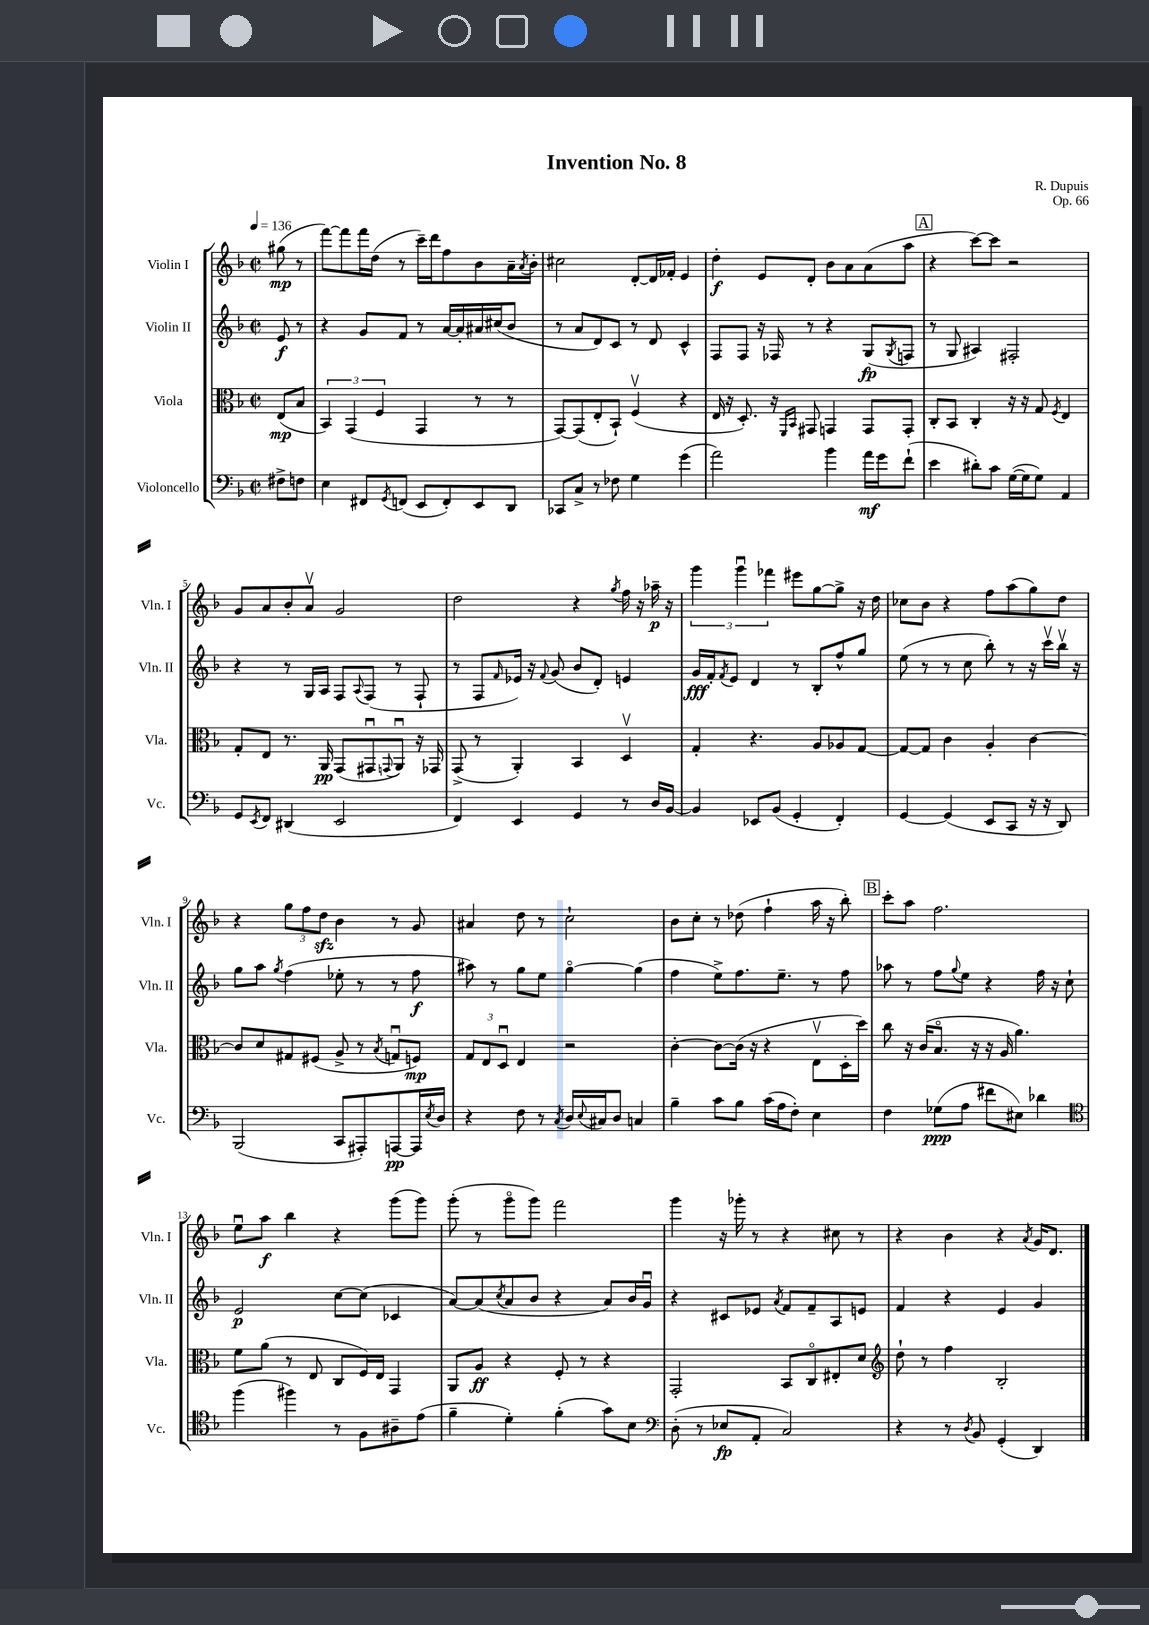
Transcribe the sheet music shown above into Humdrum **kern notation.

**kern	**dynam	**kern	**dynam	**kern	**dynam	**kern	**dynam
*part4	*part4	*part3	*part3	*part2	*part2	*part1	*part1
*staff4	*staff4	*staff3	*staff3	*staff2	*staff2	*staff1	*staff1
*I"Violoncello	*	*I"Viola	*	*I"Violin II	*	*I"Violin I	*
*I'Vc.	*	*I'Vla.	*	*I'Vln. II	*	*I'Vln. I	*
*clefF4	*	*clefC3	*	*clefG2	*	*clefG2	*
*k[b-]	*	*k[b-]	*	*k[b-]	*	*k[b-]	*
*M2/2	*	*M2/2	*	*M2/2	*	*M2/2	*
*met(c|)	*	*met(c|)	*	*met(c|)	*	*met(c|)	*
*MM136	*	*MM136	*	*MM136	*	*MM136	*
=	=	=	=	=	=	=	=
8F#X^\L	.	(8E/L	mp	8e/	f	(8gg#X\	mp
8Fn\J	.	8B-/J	.	8r	.	8r	.
=1	=1	=1	=1	=1	=1	=1	=1
4E\	.	6BB-/)	.	4r	.	[8fff\L)	.
.	.	.	.	.	.	8fff\]	.
.	.	(6GG/	.	.	.	.	.
8FF#X/L	.	.	.	8g/L	.	16fff\L	.
.	.	.	.	.	.	(16dd\JJ	.
.	.	6F/	.	.	.	.	.
8qGG/	.	.	.	.	.	.	.
(8FFn/J	.	.	.	8f/J	.	8r	.
8EE/L	.	4GG/	.	8r	.	16ccc~\LL)	.
.	.	.	.	.	.	16ddd\J	.
8FF'/)	.	.	.	[16a/LL	.	8ff\	.
.	.	.	.	16a'/]	.	.	.
8EE/	.	8r	.	16a#X/	.	8b-\	.
.	.	.	.	(16cc#X/J	.	.	.
8DD/J	.	8r	.	8b-/J	.	16a~\L	.
.	.	.	.	.	.	8qa/	.
.	.	.	.	.	.	16b-'\JJ	.
=2	=2	=2	=2	=2	=2	=2	=2
8CC-X/L	.	[8GG/L)	.	8r	.	2cc#X\	.
8C^/J	.	(8GG/]	.	8a/L	.	.	.
8r	.	8E'/	.	8d/)	.	.	.
8F-X\	.	8BB-`/J)	.	8c/J	.	.	.
4G\	.	(4Fv/	.	8r	.	[8d'/L	.
.	.	.	.	8d/	.	16d/L]	.
.	.	.	.	.	.	16f-X'/JJ	.
(4g\	.	4r	.	4c^^/	.	4e/	.
=3	=3	=3	=3	=3	=3	=3	=3
2a\)	.	16E/	.	8F/L	.	4dd'\	f
.	.	16r	.	.	.	.	.
.	.	8.D'/)	.	8F/J	.	.	.
.	.	.	.	16r	.	8e/L	.
.	.	16r	.	16F-X/	.	.	.
.	.	16qqFF/LL	.	.	.	.	.
.	.	16qqBB-/JJ	.	.	.	.	.
.	.	8GG#X/	.	8r	.	8d'/J	.
4b-\	.	4GGn/	.	4r	.	8b-\L	.
.	.	.	.	.	.	8a\	.
16a\LL	mf	8GG/L	.	(8G/L	fp	(8a\	.
16g\J	.	.	.	.	.	.	.
.	.	.	.	8qG/	.	.	.
(8f`\J	.	8GG'/J	.	8Fn/J	.	8aa\J	.
!!LO:REH:place=s1:t=A
=4	=4	=4	=4	=4	=4	=4	=4
4e\	.	8C'/L	.	8r	.	4r	.
.	.	8BB-/J	.	8G/	.	.	.
8d#X'\L)	.	4C'/	.	4A#X/)	.	[8ccc\L)	.
8c\J	.	.	.	.	.	8ccc\J]	.
([16G\LL	.	16r	.	2F#X'/	.	2r	.
16G\J]	.	16r	.	.	.	.	.
8G\J)	.	8G/	.	.	.	.	.
.	.	8qF/	.	.	.	.	.
4AA/	.	4E/	.	.	.	.	.
!!LO:LB:g=z
=5	=5	=5	=5	=5	=5	=5	=5
8GG/L	.	8G'/L	.	4r	.	8g/L	.
8qEE/	.	.	.	.	.	.	.
8FF/J	.	8E/J	.	.	.	8a/	.
(4DD#X/	.	8.r	.	8r	.	8b-'/	.
.	.	.	.	16G/LL	.	8av/J	.
.	.	16AA/	pp	16A/JJ	.	.	.
2EE/	.	(8GG/L	.	8F/L	.	2g/	.
.	.	.	.	8qqA/	.	.	.
.	.	8GG#Xu/	.	(8F/J	.	.	.
.	.	8qqGGn/	.	.	.	.	.
.	.	8AAu/J)	.	8r	.	.	.
.	.	16r	.	8F`/	.	.	.
.	.	16GG-X/	.	.	.	.	.
=6	=6	=6	=6	=6	=6	=6	=6
4FF/)	.	(8GG^/	.	8r	.	2dd\	.
.	.	8r	.	8F/L	.	.	.
.	.	.	.	16qqf/	.	.	.
4EE/	.	4AA'/)	.	16e-X/Jk)	.	.	.
.	.	.	.	16r	.	.	.
.	.	.	.	8qqf/	.	.	.
.	.	.	.	(8g/	.	.	.
4GG/	.	4BB-/	.	8b-/L	.	4r	.
.	.	.	.	8d'/J)	.	.	.
.	.	.	.	.	.	8qgg/	.
8r	.	4Dv/	.	4en/	.	16ff\	.
.	.	.	.	.	.	16r	.
16D/LL	.	.	.	.	.	16aa-X~\	p
[16BB-/JJ	.	.	.	.	.	16r	.
=7	=7	=7	=7	=7	=7	=7	=7
4BB-/]	.	4G'/	.	16g/LL	fff	6ggg\	.
.	.	.	.	16f'/J	.	.	.
.	.	.	.	8qf/	.	.	.
.	.	.	.	8e/J	.	.	.
.	.	.	.	.	.	6gggu\	.
8EE-X/L	.	4.r	.	4d/	.	.	.
.	.	.	.	.	.	6fff-X\	.
(8BB-/J	.	.	.	.	.	.	.
4GG'/	.	.	.	8r	.	8eee#X\L	.
.	.	8A/L	.	8B-'/L	.	[8gg\	.
4FF'/)	.	8A-X/	.	8ff^^/	.	8gg^\J]	.
.	.	[8G/J	.	8gg/J	.	16r	.
.	.	.	.	.	.	16dd\	.
=8	=8	=8	=8	=8	=8	=8	=8
[4GG/	.	8G/L_	.	(8ee\	.	8cc-X\L	.
.	.	8G/J]	.	8r	.	8b-\J	.
(4GG/]	.	4c\	.	8r	.	4r	.
.	.	.	.	8cc\	.	.	.
8EE/L	.	4A'/	.	8bb-'\)	.	8ff\L	.
8CC/J	.	.	.	8r	.	(8aa\	.
16r	.	[4c\	.	16r	.	8gg\)	.
16r	.	.	.	16cccv\LL	.	.	.
8DD/)	.	.	.	16bb-v\JJ	.	8dd\J	.
.	.	.	.	16r	.	.	.
!!LO:LB:g=z
=9	=9	=9	=9	=9	=9	=9	=9
(2BBB-/	.	8c/L]	.	8gg\L	.	4r	.
.	.	8d/	.	8aa\J	.	.	.
.	.	.	.	8qgg/	.	.	.
.	.	8G#X/	.	(4ff\	.	12gg\L	.
.	.	.	.	.	.	12ff\	.
.	.	(8F#X/J	.	.	.	.	.
.	.	.	.	.	.	12ddzz\J	.
8CC/L	.	8A^/	.	8ee-X'\	.	4b-\	.
8AAA#X'/)	.	8r	.	8r	.	.	.
.	.	8qB-/	.	.	.	.	.
[8AAAn/	pp	8Gnu/L	.	8r	.	8r	.
16AAA/L]	.	8Fn/J)	mp	8ff\	f	8g/	.
8qE/	.	.	.	.	.	.	.
16D/JJ	.	.	.	.	.	.	.
=10	=10	=10	=10	=10	=10	=10	=10
4r	.	12G/L	.	8aa#X\)	.	4a#X/	.
.	.	12E/	.	.	.	.	.
.	.	.	.	8r	.	.	.
.	.	12Du/J	.	.	.	.	.
8F\	.	4E/	.	8gg\L	.	8dd\	.
8r	.	.	.	8ee\J	.	8r	.
8qC/	.	.	.	.	.	.	.
16D/LL	.	2r	.	[4gg\	.	2cc`\	.
8qqE/	.	.	.	.	.	.	.
16C#X/J	.	.	.	.	.	.	.
8D/J	.	.	.	.	.	.	.
4Cn/	.	.	.	(4gg\]	.	.	.
=11	=11	=11	=11	=11	=11	=11	=11
4B-~\	.	[4c'\	.	4ff\	.	8b-\L	.
.	.	.	.	.	.	8cc'\J	.
8c\L	.	8c\L_	.	8ee^\L)	.	8r	.
8B-\J	.	(16c\Jk]	.	8.ff\	.	(8dd-X\	.
.	.	16r	.	.	.	.	.
(16c\LL	.	4r	.	.	.	4ff`\	.
16A\J	.	.	.	8.ee~\J	.	.	.
8F'\J)	.	.	.	.	.	.	.
4E\	.	8Ev\L	.	8r	.	16aa\	.
.	.	.	.	.	.	16r	.
.	.	16D'\L	.	8ff\	.	8bb-'\)	.
.	.	16dd\JJ)	.	.	.	.	.
!!LO:REH:place=s1:t=B
=12	=12	=12	=12	=12	=12	=12	=12
4F\	.	8cc\	.	8aa-X\	.	8ccc'\L	.
.	.	16r	.	8r	.	8aa\J	.
.	.	(16c/KL	.	.	.	.	.
(8G-X\L	ppp	8.B-/J	.	8ff\L	.	2.ff\	.
.	.	.	.	8qqgg/	.	.	.
8A\J	.	.	.	8ee\J	.	.	.
.	.	16r	.	.	.	.	.
8f#X\L	.	16r	.	4r	.	.	.
.	.	16A/	.	.	.	.	.
8E#X\J)	.	4.a\)	.	.	.	.	.
4d-X\	.	.	.	16ff\	.	.	.
.	.	.	.	16r	.	.	.
.	.	.	.	8cc`\	.	.	.
!!LO:LB:g=z
=13	=13	=13	=13	=13	=13	=13	=13
*clefC4	*	*	*	*	*	*	*
(4ff\	.	8f\L	.	2e/	p	8eeu\L	.
.	.	(8a\J	.	.	.	8aa\J	f
4ff#X\)	.	8r	.	.	.	4bb-\	.
.	.	8E/	.	.	.	.	.
8r	.	8C/L	.	[8cc\L	.	4r	.
8F\L	.	16F/L)	.	(8cc\J]	.	.	.
.	.	16E/JJ	.	.	.	.	.
8A#X~\	.	4GG/	.	4c-X/	.	(8ggg\L	.
(8e\J	.	.	.	.	.	8ggg\J)	.
=14	=14	=14	=14	=14	=14	=14	=14
4f~\	.	8AA/L	.	[8a/L)	.	(8ggg'\	.
.	.	8A/J	ff	(8a/]	.	8r	.
.	.	.	.	8qcc/	.	.	.
4d'\)	.	4r	.	8a/	.	8ggg\L	.
.	.	.	.	8b-/J	.	8ggg\J)	.
(4f'\	.	8F'/	.	4r	.	2fff\	.
.	.	8r	.	.	.	.	.
8g\L)	.	4r	.	8a/L)	.	.	.
8B-\J	.	.	.	16b-/L	.	.	.
.	.	.	.	16gu/JJ	.	.	.
=15	=15	=15	=15	=15	=15	=15	=15
*clefF4	*	*	*	*	*	*	*
(8D'\	.	2GG'/	.	4r	.	4ggg\	.
8r	.	.	.	.	.	.	.
8E-X/L	fp	.	.	8c#X/L	.	16r	.
.	.	.	.	.	.	16ggg-X'\	.
8AA'/J	.	.	.	8e-X/J	.	8r	.
.	.	.	.	8qa/	.	.	.
2C/)	.	8BB-/L	.	8f/L	.	4r	.
.	.	8C/	.	8f~/	.	.	.
.	.	8E#X'/	.	8A/	.	8cc#X\	.
.	.	8d/J	.	8en/J	.	8r	.
=16	=16	=16	=16	=16	=16	=16	=16
*	*	*clefG2	*	*	*	*	*
4r	.	8dd`\	.	4f/	.	4r	.
.	.	8r	.	.	.	.	.
8r	.	4ff\	.	4r	.	4b-\	.
8qD/	.	.	.	.	.	.	.
8BB-/	.	.	.	.	.	.	.
(4GG'/	.	2B-'/	.	4e/	.	4r	.
.	.	.	.	.	.	8qa/	.
4DD/)	.	.	.	4g/	.	16g/KL	.
.	.	.	.	.	.	8.d/J	.
==	==	==	==	==	==	==	==
*-	*-	*-	*-	*-	*-	*-	*-
